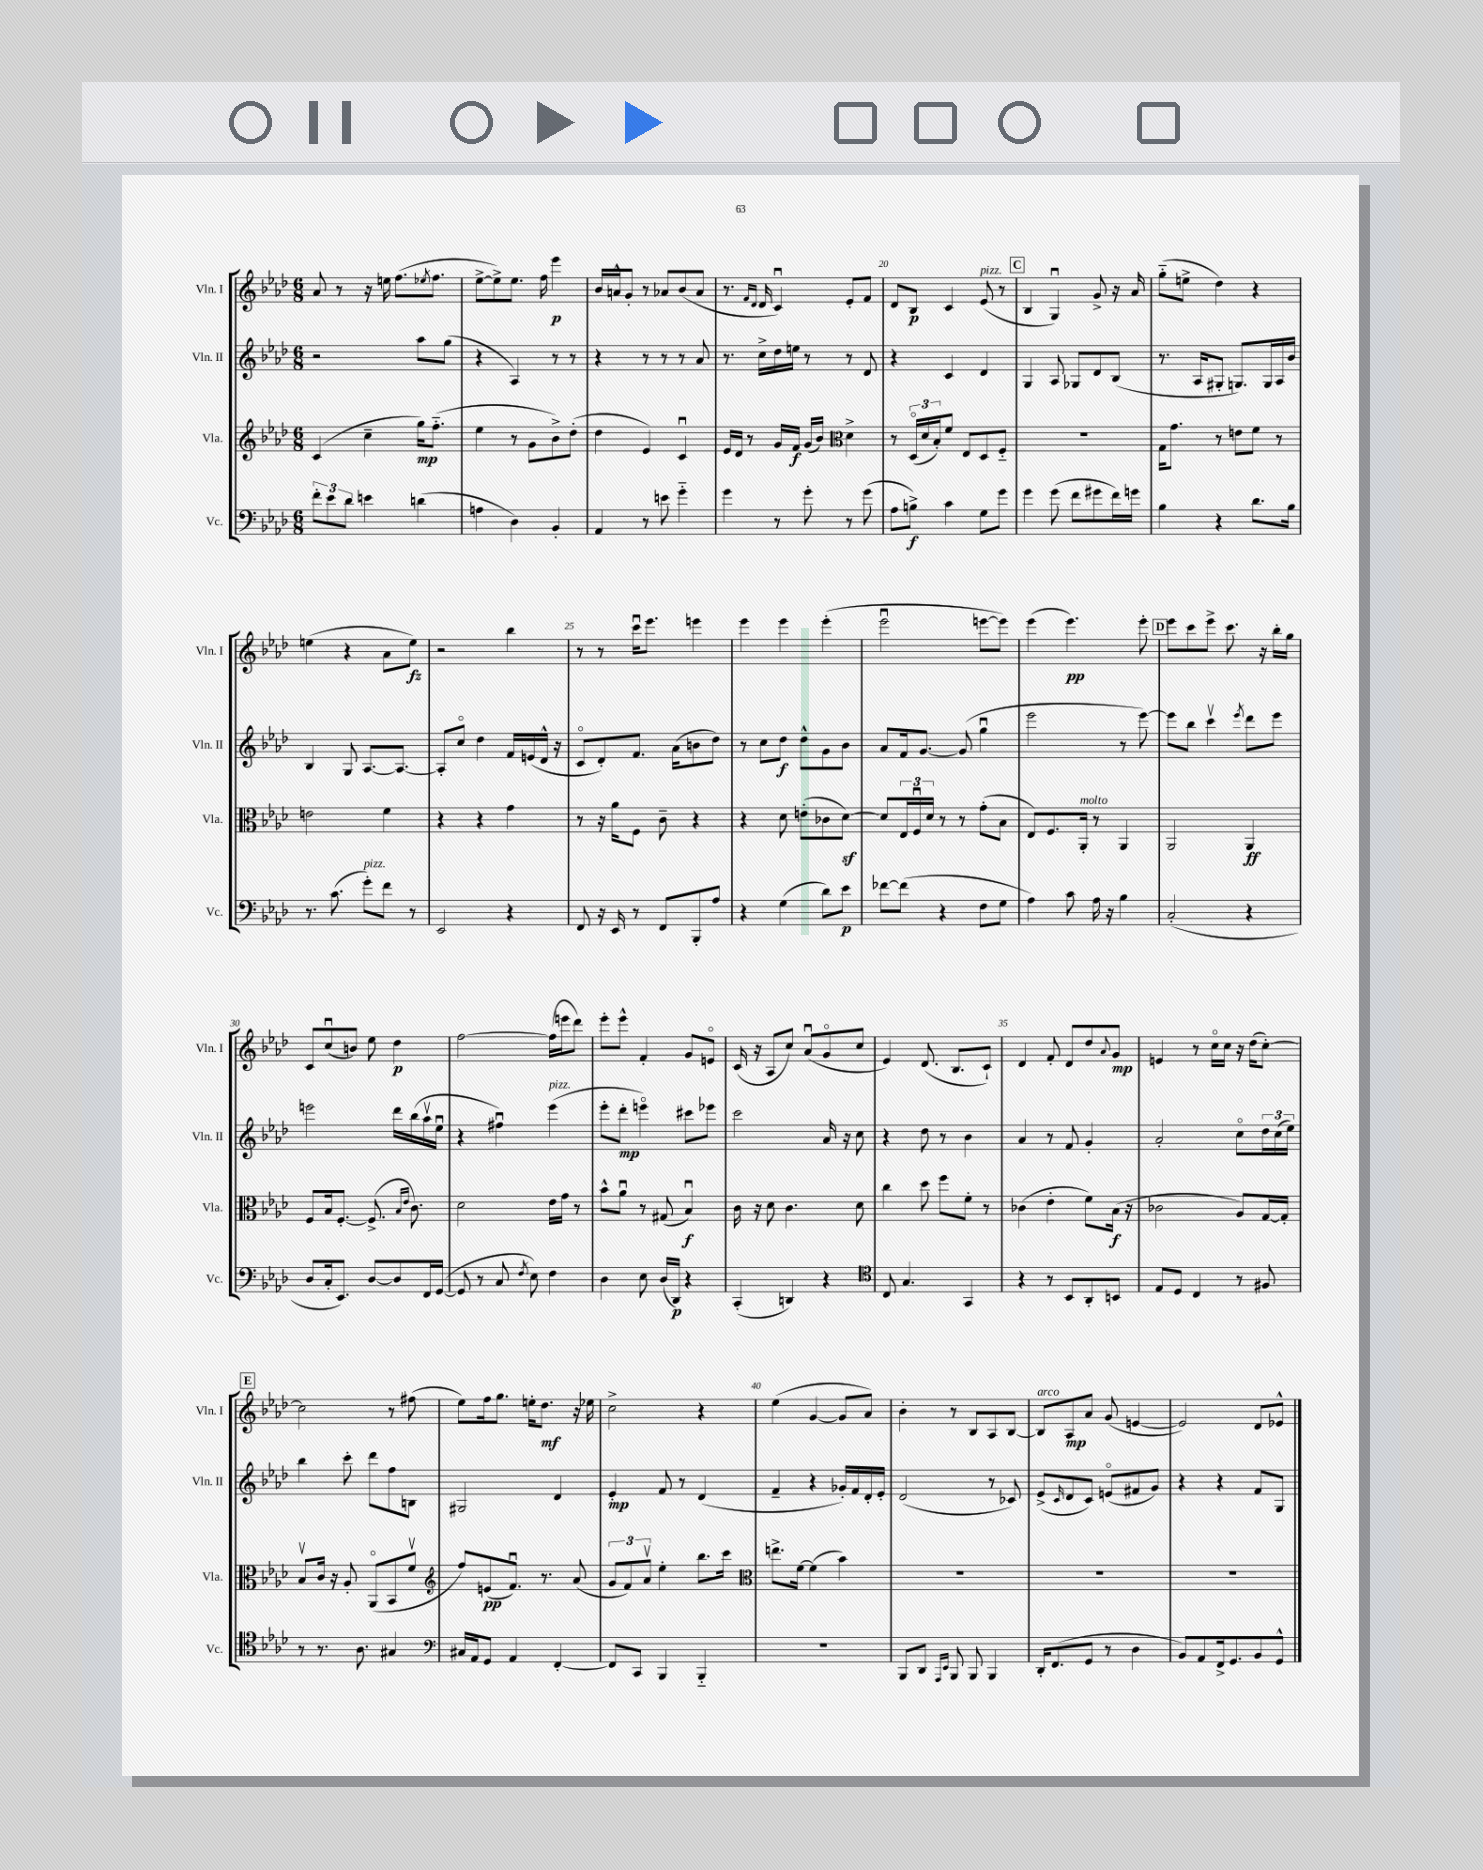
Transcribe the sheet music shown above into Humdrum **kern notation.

**kern	**dynam	**kern	**dynam	**kern	**dynam	**kern	**dynam
*part4	*part4	*part3	*part3	*part2	*part2	*part1	*part1
*staff4	*staff4	*staff3	*staff3	*staff2	*staff2	*staff1	*staff1
*I"Vc.	*	*I"Vla.	*	*I"Vln. II	*	*I"Vln. I	*
*I'Vc.	*	*I'Vla.	*	*I'Vln. II	*	*I'Vln. I	*
*clefF4	*	*clefG2	*	*clefG2	*	*clefG2	*
*k[b-e-a-d-]	*	*k[b-e-a-d-]	*	*k[b-e-a-d-]	*	*k[b-e-a-d-]	*
*M6/8	*	*M6/8	*	*M6/8	*	*M6/8	*
=16	=16	=16	=16	=16	=16	=16	=16
12f'\L	.	(4c/	.	2r	.	8a-/	.
12e-\	.	.	.	.	.	.	.
.	.	.	.	.	.	8r	.
12d-\J	.	.	.	.	.	.	.
4en\	.	4cc~\	.	.	.	16r	.
.	.	.	.	.	.	16een\	.
.	.	.	.	.	.	(8.ff\L	.
(4dn\	.	16gg\KL)	mp	8aa-\L	.	.	.
.	.	.	.	.	.	8qee-X/	.
.	.	(8.ff\J	.	.	.	8.ff\J	.
.	.	.	.	(8gg\J	.	.	.
=17	=17	=17	=17	=17	=17	=17	=17
4An\	.	4ee-\	.	4r	.	[8ee-^\L	.
.	.	.	.	.	.	8ee-^\])	.
4D-\)	.	8r	.	4A-/)	.	8.ee-\J	.
.	.	8g\L	.	.	.	.	.
.	.	.	.	.	.	16ff\	.
4BB-'/	.	8b-^\)	.	8r	.	4eee-\	p
.	.	(8dd-'\J	.	8r	.	.	.
=18	=18	=18	=18	=18	=18	=18	=18
4AA-/	.	4dd-\	.	4r	.	16b-/LL	.
.	.	.	.	.	.	16an^^/J	.
.	.	.	.	.	.	8g'/J	.
8r	.	4e-/)	.	8r	.	8r	.
8en\	.	.	.	8r	.	8a-X/L	.
4g\	.	4cu/	.	8r	.	(8b-/	.
.	.	.	.	8a-/	.	8a-/J	.
=19	=19	=19	=19	=19	=19	=19	=19
4g\	.	16e-/LL	.	8.r	.	8.r	.
.	.	16d-/JJ	.	.	.	.	.
.	.	8r	.	.	.	.	.
.	.	.	.	.	.	16qqf/LL	.
.	.	.	.	.	.	16qqd-/JJ	.
.	.	.	.	16cc^\LL	.	16d-/	.
8r	.	16g/LL	.	16dd-\	.	4cu/)	.
.	.	16f/JJ	f	16een\JJ	.	.	.
8g'\	.	(16g/LL	.	8r	.	.	.
.	.	16b-/JJ)	.	.	.	.	.
*	*	*clefC3	*	*	*	*	*
8r	.	4d-^\	.	8r	.	8e-'/L	.
(8g\	.	.	.	8d-/	.	8f/J	.
=20	=20	=20	=20	=20	=20	=20	=20
8A-\L	.	8r	.	4r	.	8d-/L	.
8Bn^\J)	f	(24D-/LL	.	.	.	8B-/J	p
.	.	24d-/	.	.	.	.	.
.	.	24B-'/J)	.	.	.	.	.
4c\	.	8f/J	.	4c/	.	4c/	.
.	.	8E-/L	.	.	.	.	.
!	!	!	!	!	!	!LO:TX:a:i:t=pizz.	!
8G\L	.	8D-/	.	4d-/	.	(8e-/	.
8g\J	.	8F/J	.	.	.	8r	.
!!LO:REH:place=s1:t=C
=21	=21	=21	=21	=21	=21	=21	=21
4g\	.	2.r	.	4G/	.	4B-/	.
(8g\	.	.	.	8A-/	.	4Gu/)	.
8f\L	.	.	.	8G-X/L	.	.	.
8g#X\	.	.	.	8d-/	.	8g^/	.
16f\L)	.	.	.	(8B-/J	.	16r	.
16gn\JJ	.	.	.	.	.	16a-/	.
=22	=22	=22	=22	=22	=22	=22	=22
4B-\	.	16G\KL	.	8.r	.	(8gg\L	.
.	.	8.g\J	.	.	.	.	.
.	.	.	.	.	.	8een^\J	.
.	.	.	.	16A-/KL	.	.	.
4r	.	8r	.	8G#X'/J	.	4dd-\)	.
.	.	8en\L	.	8.Gn/L)	.	.	.
8.d-\L	.	8f\J	.	.	.	4r	.
.	.	.	.	16G/L	.	.	.
.	.	8r	.	16A-/	.	.	.
16B-\Jk	.	.	.	16b-/JJ	.	.	.
!!LO:LB:g=z
=23	=23	=23	=23	=23	=23	=23	=23
8.r	.	2en\	.	4B-/	.	(4een\	.
(8.c\	.	.	.	.	.	.	.
.	.	.	.	8G/	.	4r	.
!LO:TX:a:i:t=pizz.	!	!	!	!	!	!	!
8g'\L)	.	.	.	[8.A-/L	.	.	.
8f\J	.	4f\	.	.	.	8a-\L	.
.	.	.	.	8.A-/J_	.	.	.
8r	.	.	.	.	.	8ee\J)	fz
=24	=24	=24	=24	=24	=24	=24	=24
2EE-/	.	4r	.	8A-'/L]	.	2r	.
.	.	.	.	8cc/J	.	.	.
.	.	4r	.	4dd-\	.	.	.
4r	.	4g\	.	16f/LL	.	4bb-\	.
.	.	.	.	(16en/	.	.	.
.	.	.	.	16d-^^/JJ	.	.	.
.	.	.	.	16r	.	.	.
=25	=25	=25	=25	=25	=25	=25	=25
8FF/	.	8r	.	8c/L	.	8r	.
16r	.	16r	.	8d-'/)	.	8r	.
16EE-/	.	16a-\KL	.	.	.	.	.
8r	.	8F\J	.	8.f/J	.	16cccu\KL	.
.	.	.	.	.	.	8.eee-\J	.
8FF/L	.	8c~\	.	.	.	.	.
.	.	.	.	(16a-\KL	.	.	.
8BBB-'/	.	4r	.	8bn\	.	4eeen\	.
8A-/J	.	.	.	8dd-\J)	.	.	.
=26	=26	=26	=26	=26	=26	=26	=26
4r	.	4r	.	8r	.	4eee-\	.
.	.	.	.	8cc\L	.	.	.
(4G\	.	8d-\	.	8dd-\J	f	4eee-\	.
.	.	(8en'\L	.	8dd-^^\L	.	.	.
8d-\L)	.	8c-X\	.	8g\	.	(4eee-'\	.
8e-\J	p	[8d-z\J)	.	8b-\J	.	.	.
=27	=27	=27	=27	=27	=27	=27	=27
[8f-X\L	.	8d-/L]	.	8a-/L	.	2eee-u\	.
(8f-\J]	.	24E-/L	.	16f/k	.	.	.
.	.	24Fu/	.	.	.	.	.
.	.	.	.	[8.g/J	.	.	.
.	.	24d-/JJ	.	.	.	.	.
4r	.	8r	.	.	.	.	.
.	.	8r	.	(8g/]	.	.	.
8F\L	.	(8g'\L	.	4ggu\	.	[8eeen\L	.
8G\J	.	8B-\J	.	.	.	8eee\J])	.
=28	=28	=28	=28	=28	=28	=28	=28
4A-\)	.	8E-/L)	.	2eee-\	.	(4eee-\	.
.	.	8.F/	.	.	.	.	.
8c\	.	.	.	.	.	4.eee-\)	pp
!	!	!LO:TX:a:i:t=molto	!	!	!	!	!
.	.	16AA-'/Jk	.	.	.	.	.
16A-\	.	8r	.	.	.	.	.
16r	.	.	.	.	.	.	.
4B-\	.	4AA-/	.	8r	.	.	.
.	.	.	.	[8eee-\)	.	8eee-'\	.
!!LO:REH:place=s1:t=D
=29	=29	=29	=29	=29	=29	=29	=29
(2C'/	.	2AA-/	.	8eee-\L]	.	8eee-\L	.
.	.	.	.	8bb-\J	.	8ccc\	.
.	.	.	.	4cccv\	.	8eee-^\J	.
.	.	.	.	.	.	8.ccc\	.
.	.	.	.	8qeee-/	.	.	.
4r	.	4AA-/	ff	8ddd-\L	.	.	.
.	.	.	.	.	.	16r	.
.	.	.	.	8eee-\J	.	16bb-'\LL	.
.	.	.	.	.	.	16gg\JJ	.
!!LO:LB:g=z
=30	=30	=30	=30	=30	=30	=30	=30
8D-/L	.	8F/L	.	2eeen\	.	8c/L	.
16C'/k	.	16B-/k	.	.	.	(8ccu/	.
8.EE-/J)	.	[8.F'/J	.	.	.	.	.
.	.	.	.	.	.	8bn/J)	.
[8D-/L	.	(8.F^/]	.	.	.	8ee-\	.
8D-/]	.	.	.	16ddd-\LL	.	4dd-\	p
.	.	16qqB-/LL	.	.	.	.	.
.	.	16qqe-/JJ	.	.	.	.	.
.	.	8.c\)	.	(16bb-\	.	.	.
16FF/L	.	.	.	16aa-v\	.	.	.
([16GG/JJ	.	.	.	16ee-u\JJ	.	.	.
=31	=31	=31	=31	=31	=31	=31	=31
8GG/]	.	2d-\	.	4r	.	[2ff\	.
8r	.	.	.	.	.	.	.
8C/	.	.	.	4ff#Xu\)	.	.	.
8qF/	.	.	.	.	.	.	.
8E-\)	.	.	.	.	.	.	.
!	!	!	!	!LO:TX:a:i:t=pizz.	!	!	!
4F\	.	16e-\LL	.	(4eee-\	.	(16ff\LL]	.
.	.	16g\JJ	.	.	.	16eeen\J	.
.	.	8r	.	.	.	8ddd-\J)	.
=32	=32	=32	=32	=32	=32	=32	=32
4D-\	.	8b-^^\L	.	8eee-'\L	.	8eee-'\L	.
.	.	8a-u\J	.	8ddd-'\J	mp	8eee-^^\J	.
8E-\	.	8r	.	4eeen\)	.	4f'/	.
(16D-/LL	.	(8G#X/	.	.	.	.	.
16DD-/JJ)	p	.	.	.	.	.	.
4r	.	4B-u/)	f	8ccc#X\L	.	8g/L	.
.	.	.	.	8eee-X\J	.	8en/J	.
=33	=33	=33	=33	=33	=33	=33	=33
(4CC'/	.	16c\	.	2ccc\	.	(16c/	.
.	.	16r	.	.	.	16r	.
.	.	8d-\	.	.	.	8A-/L	.
4DDn/)	.	4.c\	.	.	.	8cc/J)	.
.	.	.	.	.	.	(8a-u/L	.
4r	.	.	.	16a-/	.	8g/	.
.	.	.	.	16r	.	.	.
.	.	8d-\	.	8cc\	.	8cc/J	.
=34	=34	=34	=34	=34	=34	=34	=34
*clefC4	*	*	*	*	*	*	*
8C/	.	4cc\	.	4r	.	4e-/)	.
4.G/	.	.	.	.	.	.	.
.	.	8dd-\	.	8dd-\	.	(8.d-/	.
.	.	8ff\L	.	8r	.	.	.
.	.	.	.	.	.	8.B-/L	.
4GG/	.	8f'\J	.	4b-\	.	.	.
.	.	8r	.	.	.	8c`/J)	.
=35	=35	=35	=35	=35	=35	=35	=35
4r	.	(4c-X\	.	4a-/	.	4d-/	.
8r	.	4e-'\	.	8r	.	8f'/	.
8BB-/L	.	.	.	8f/	.	8d-/L	.
8AA-'/	.	8f\L)	.	4g'/	.	8dd-/	.
.	.	.	.	.	.	8qqa-/	.
8BBn/J	.	(16B-\Jk	f	.	.	8g/J	mp
.	.	16r	.	.	.	.	.
=36	=36	=36	=36	=36	=36	=36	=36
8E-/L	.	2c-X\	.	2a-'/	.	4en/	.
8D-/J	.	.	.	.	.	.	.
4C/	.	.	.	.	.	8r	.
.	.	.	.	.	.	16cc\LL	.
.	.	.	.	.	.	16cc\JJ	.
8r	.	8A-/L)	.	8cc\L	.	16r	.
.	.	.	.	.	.	(16dd-\KL	.
8F#X/	.	[16G/L	.	24dd-\L	.	[8cc'\J)	.
.	.	.	.	(24cc\	.	.	.
.	.	16G'/JJ]	.	.	.	.	.
.	.	.	.	24ee-\JJ)	.	.	.
!!LO:LB:g=z
!!LO:REH:place=s1:t=E
=37	=37	=37	=37	=37	=37	=37	=37
8r	.	8B-v/L	.	4bb-\	.	2cc\]	.
8.r	.	16c/Jk	.	.	.	.	.
.	.	16r	.	.	.	.	.
.	.	8A-'/	.	8ccc'\	.	.	.
8.A-\	.	.	.	.	.	.	.
.	.	(8AA-/L	.	8ddd-\L	.	.	.
4G#X/	.	8BB-/	.	8ff\	.	8r	.
.	.	8fv/J	.	8Bn\J	.	(8ff#X\	.
=38	=38	=38	=38	=38	=38	=38	=38
*clefF4	*	*clefG2	*	*	*	*	*
16C#X/LL	.	8ff/L)	.	2G#X/	.	8ee-\L)	.
16AA-/J	.	.	.	.	.	.	.
8GG/J	.	(8en/	pp	.	.	16ff\k	.
.	.	.	.	.	.	8.gg\J	.
4AA-/	.	8.fu/J)	.	.	.	.	.
.	.	.	.	.	.	16een'\KL	.
.	.	8.r	.	.	.	8.dd-\J	mf
[4FF'/	.	.	.	4d-/	.	.	.
.	.	(8a-/	.	.	.	16r	.
.	.	.	.	.	.	16ee-X\	.
=39	=39	=39	=39	=39	=39	=39	=39
8FF/L]	.	12g/L	.	4e-'/	mp	2cc^\	.
.	.	12f/)	.	.	.	.	.
8CC/J	.	.	.	.	.	.	.
.	.	12a-v/J	.	.	.	.	.
4BBB-/	.	4ee-'\	.	8f/	.	.	.
.	.	.	.	8r	.	.	.
4BBB-/	.	8.bb-\L	.	(4d-/	.	4r	.
.	.	16ccc\Jk	.	.	.	.	.
=40	=40	=40	=40	=40	=40	=40	=40
*	*	*clefC3	*	*	*	*	*
2.r	.	8.een^\L	.	4f~/	.	(4ee-\	.
.	.	[16f\Jk	.	.	.	.	.
.	.	(4f\]	.	4r	.	[4g/	.
.	.	4b-\)	.	16g-X'/LL)	.	8g/L]	.
.	.	.	.	16f/	.	.	.
.	.	.	.	16d-'/	.	8a-/J)	.
.	.	.	.	16e-'/JJ	.	.	.
=41	=41	=41	=41	=41	=41	=41	=41
8BBB-/L	.	2.r	.	(2d-/	.	4b-'\	.
8DD-/J	.	.	.	.	.	.	.
16qqAAA-/LL	.	.	.	.	.	.	.
16qqEE-/JJ	.	.	.	.	.	.	.
8BBB-/	.	.	.	.	.	8r	.
8BBB-/	.	.	.	.	.	8B-/L	.
4BBB-/	.	.	.	8r	.	8A-/	.
.	.	.	.	8c-X/)	.	[8B-/J	.
=42	=42	=42	=42	=42	=42	=42	=42
!	!	!	!	!	!	!LO:TX:a:i:t=arco	!
16DD-'/KL	.	2.r	.	(8e-^/L	.	8B-/L]	.
(8.FF/	.	.	.	.	.	.	.
.	.	.	.	16qqc/	.	.	.
.	.	.	.	8d-/	.	8A-/	mp
8GG/J	.	.	.	8c/J)	.	8a-/J	.
8r	.	.	.	(8en/L	.	(8g/	.
4D-\	.	.	.	8f#X/	.	[4en/	.
.	.	.	.	8g/J)	.	.	.
=43	=43	=43	=43	=43	=43	=43	=43
8BB-/L)	.	2.r	.	4r	.	2e/])	.
8AA-/	.	.	.	.	.	.	.
16FF^/k	.	.	.	4r	.	.	.
8.GG/	.	.	.	.	.	.	.
8BB-/	.	.	.	8f/L	.	8d-/L	.
8GG^^/J	.	.	.	8G/J	.	8e-X^^/J	.
==	==	==	==	==	==	==	==
*-	*-	*-	*-	*-	*-	*-	*-
